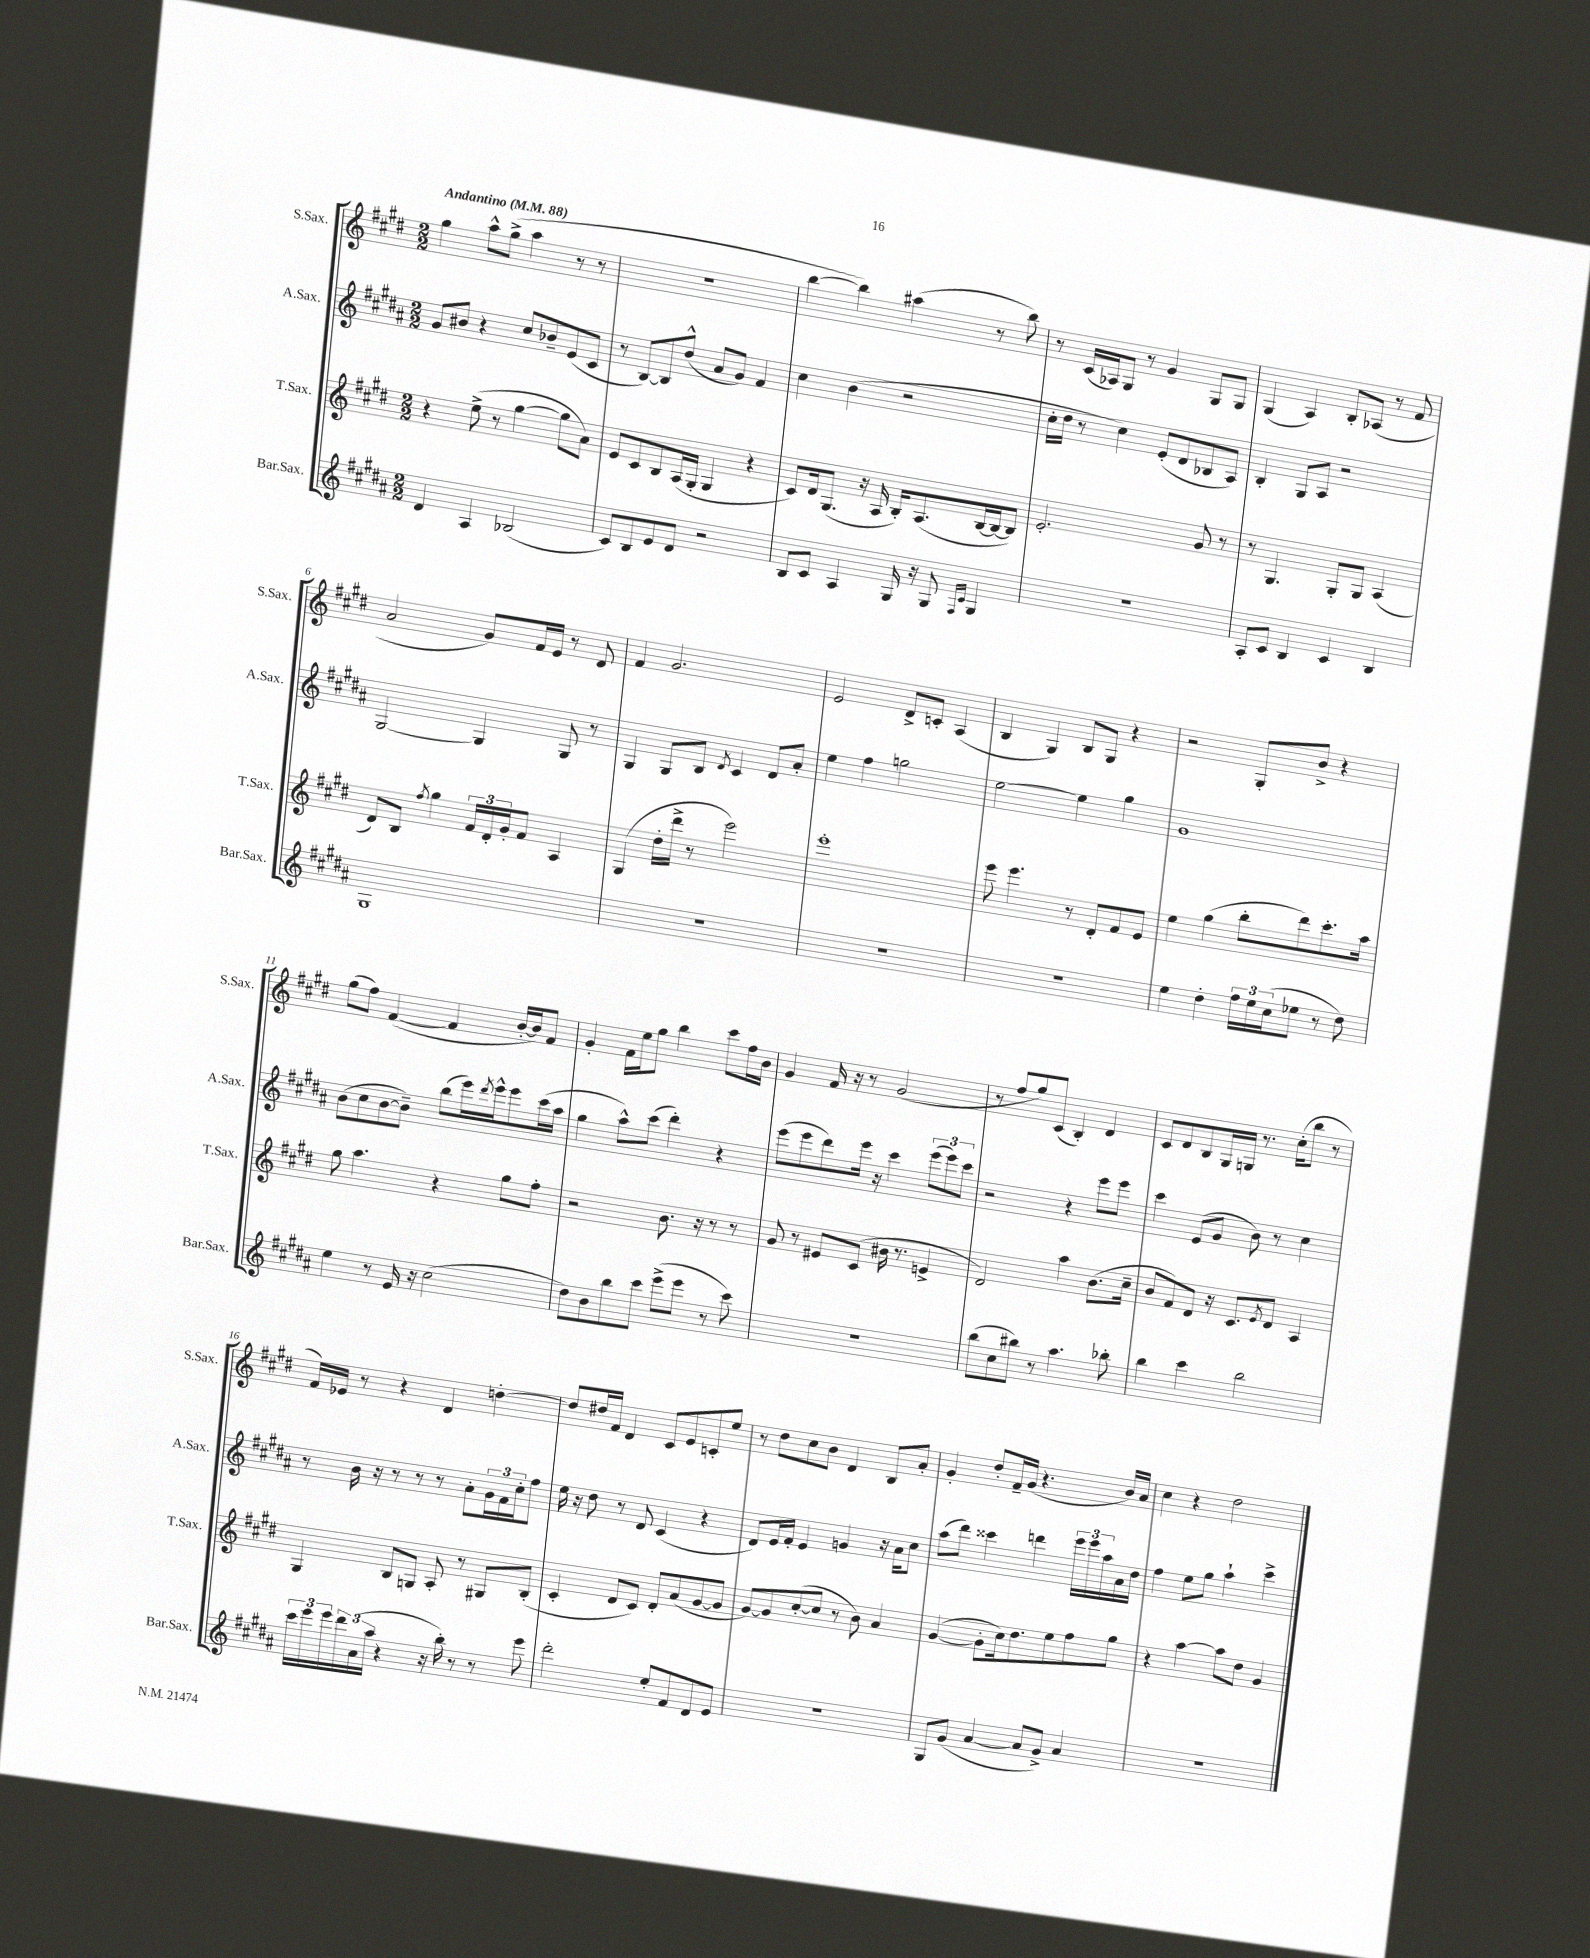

**kern	**kern	**kern	**kern
*staff4	*staff3	*staff2	*staff1
*clefG2	*clefG2	*clefG2	*clefG2
*k[f#c#g#d#a#]	*k[f#c#g#d#]	*k[f#c#g#d#a#]	*k[f#c#g#d#]
*M2/2	*M2/2	*M2/2	*M2/2
*MM88	*MM88	*MM88	*MM88
4d#	4r	8g#	4gg#
.	.	8b#	.
4A#	(8ee^	4r	8aa^^
.	8r	.	(8gg#^
(2B-	[4gg#	8cc#	4aa
.	.	8b-~	.
.	8gg#]	(8e	8r
.	8a)	8c#	8r
=	=	=	=
8c#)	8e	8r	1r
8B	8c#	[8B)	.
8e	8B	8B]	.
8d#	(16A	(8dd#^^	.
.	16G#'	.	.
2r	4G#	8a#	.
.	.	8g#)	.
.	4r	4f#	.
=	=	=	=
8B	8c#)	4cc#	[4bb
8c#	16d#	.	.
.	(8.G#	.	.
4A#	.	(4b	4bb])
.	16r	.	.
.	16A	.	.
16G#	16B')	2r	(4aa#
16r	(8.A	.	.
8G#	.	.	.
16qqF#	.	.	.
16qqc#	.	.	.
4G#	[16B	.	8r
.	16B_	.	.
.	8B])	.	8bb)
=	=	=	=
1r	2.e'	16cc#'	8r
.	.	16dd#	.
.	.	8r	(16c#
.	.	.	16A-)
.	.	4cc#)	8G#
.	.	.	8r
.	.	(8e'	4g#
.	.	8d#	.
.	8g#	8B-	8G#
.	8r	8A#)	8G#
=	=	=	=
8A#'	8r	4B'	(4G#
8c#	4.G#	.	.
4B	.	8G#	4A)
.	.	8A#	.
4c#	8G#'	2r	8B'
.	8G#	.	(8A-
4B	(4A	.	8r
.	.	.	8f#
=	=	=	=
1G#	8d#)	[2G#	2a
.	8B	.	.
.	8qff#	.	.
.	4gg#	.	.
.	24f#	4G#]	8g#)
.	24d#'	.	.
.	24g#'	.	.
.	8f#	.	16f#
.	.	.	16e
.	4A	8G#	8r
.	.	8r	8d#
=	=	=	=
1r	(4G#	4G#	4f#
.	16dd#'	8G#	2.g#
.	16ddd#^	.	.
.	8r	8B	.
.	.	8qd#	.
.	2eee)	4c#	.
.	.	8d#	.
.	.	8a#'	.
=	=	=	=
1r	1eee'	4ee	2e
.	.	4ff#	.
.	.	2gg	8d#^
.	.	.	8c'
.	.	.	(4A
=	=	=	=
1r	8eee	[2ee	4B
.	4.eee	.	.
.	.	.	4G#)
.	8r	4ee]	8B
.	8d#'	.	8G#
.	8f#	4gg#	4r
.	8e	.	.
=	=	=	=
4ee	4ee	1g#	2r
4dd#'	(4gg#	.	.
24ff#	8bb'	.	8G#'
24ee	.	.	.
(24cc#	.	.	.
8ee-	8ddd#)	.	8b^
8r	8.ccc#'	.	4r
8dd#)	.	.	.
.	16aa	.	.
=	=	=	=
4ee	8gg#	(8b	(8gg#
.	4.aa	8cc#	8ff#)
8r	.	[8b	([4f#
16e	.	8b~])	.
16r	.	.	.
(2cc#	4r	(8bb	4f#]
.	.	16eee)	.
.	.	8qddd#	.
.	.	16eee^^	.
.	8gg#	8eee	[16b'
.	.	.	16b])
.	8ff#'	(16ccc#	8f#
.	.	16aa#	.
=	=	=	=
8dd#)	2r	4gg#	4g#'
8b	.	.	.
8bb	.	8aa#^^)	16f#
.	.	.	16ee
8ccc#	.	(8ccc#	8gg#
(8eee^	8.b	4ddd#')	4bb
8eee	.	.	.
.	16r	.	.
8r	8r	4r	8ccc#
8ccc#)	8r	.	16ff#
.	.	.	16b
=	=	=	=
1r	8g#	(8eee	4g#
.	8r	8eee	.
.	8e#	8ddd#)	16f#
.	.	.	16r
.	(8c#	16eee	8r
.	.	16r	.
.	16b#	4ccc#	(2g#
.	8.r	.	.
.	4e^	(12eee	.
.	.	12eee)	.
.	.	12ccc#	.
=	=	=	=
(8bb	2d#)	2r	8r
8cc#	.	.	8ff#
8bb#)	.	.	8gg#)
8r	.	.	(8c#
4.aa#	4aa	4r	4B')
.	(8.b	8eee	4d#
8bb-'	.	8eee	.
.	16cc#~	.	.
=	=	=	=
4bb	8b	4ccc#	8c#
.	8f#)	.	8d#
4ccc#	8d#	(8e	8B
.	16r	8g#	16G#
.	8.c#	.	16G
2bb	.	8b)	8.r
.	8qe	.	.
.	8d#	8r	.
.	.	.	(16cc#'
.	4A	4cc#	8bb
.	.	.	8r
=	=	=	=
24ccc#	4G#	8r	16f#)
24eee	.	.	.
.	.	.	16e-
24eee	.	.	.
24ddd#	.	16b	8r
(24a#	.	.	.
.	.	16r	.
24aa#	.	.	.
4r	8B	8r	4r
.	8G	8r	.
16r	8A'	8r	4d#
16bb')	.	.	.
8r	8r	8a#'	.
8r	8G#	24g#	[4dd'
.	.	24f#	.
.	.	24cc#'	.
8eee	(8B'	8ff#	.
=	=	=	=
2ddd#'	4c#'	16ee	8dd]
.	.	16r	.
.	.	8dd#	16dd#
.	.	.	16f#
.	8d#	8r	4d#
.	8c#)	8d#	.
8ee'	8d#'	(4c#	8c#
8f#	(8a	.	8e
8d#	[8g#	4r	8c'
8e	8g#]	.	8ee
=	=	=	=
1r	[8g#)	8d#)	8r
.	8g#]	16e	8dd#
.	.	16f#'	.
.	([8cc#'	4e	8cc#
.	8cc#]	.	8b
.	8r	4g	4d#
.	8b)	.	.
.	4a	16r	8B
.	.	16a#	.
.	.	8cc#	8a'
=	=	=	=
8G#	([4g#	(8aa#	4g#'
(8g#	.	8ddd#)	.
[4a#	8g#']	4ccc##	8dd#'
.	16cc#)	.	16f#~
.	8.dd#	.	(16g#
8a#]	.	4ddd	4.r
8g#^)	8ee	.	.
4a#	8ff#	24eee	.
.	.	24eee	.
.	.	24aa#	.
.	8gg#	16a#	16b)
.	.	16dd#	16a
=	=	=	=
1r	4r	4ff#	4cc#
.	[4aa	8ee	4r
.	.	8gg#	.
.	8aa]	4aa#`	2dd#
.	8dd#	.	.
.	4g#	4ccc#^	.
==	==	==	==
*-	*-	*-	*-
